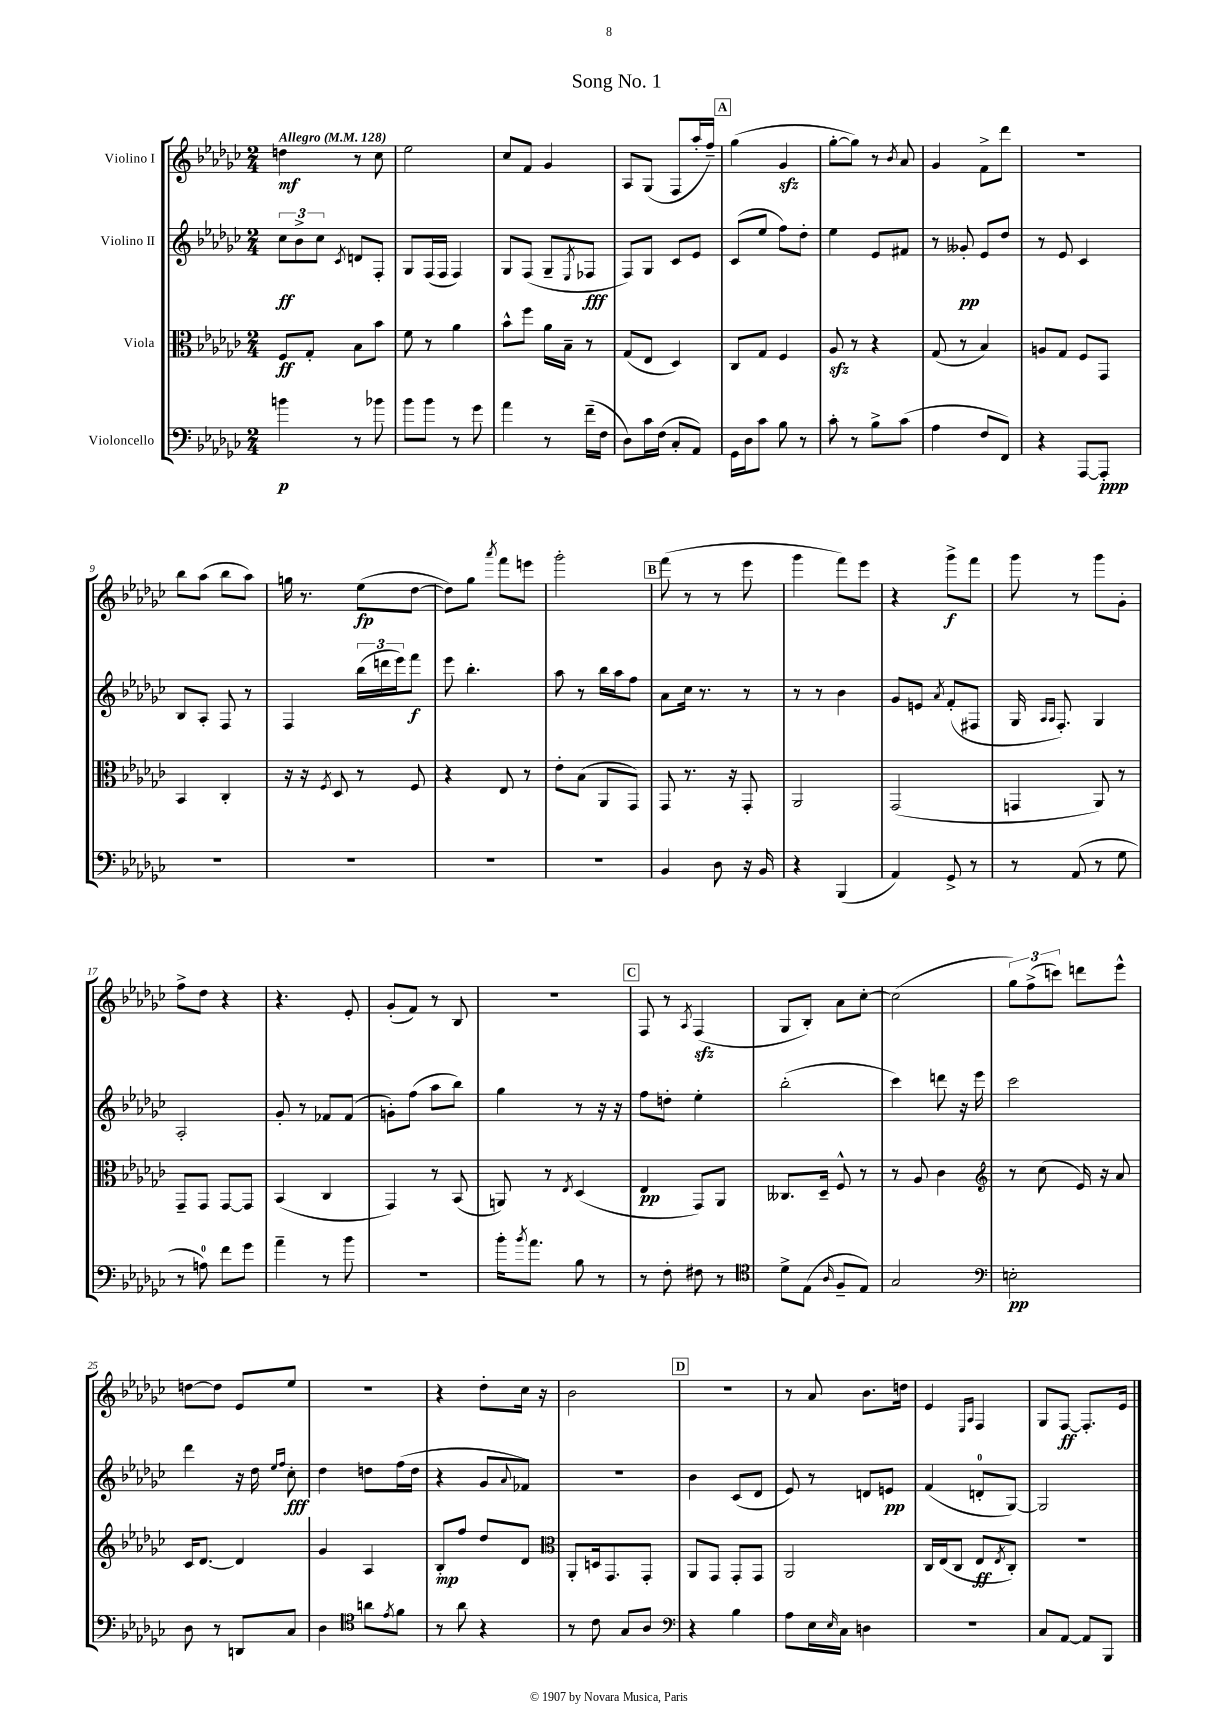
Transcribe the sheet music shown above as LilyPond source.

\header { title = "Song No. 1" }
<<
\new StaffGroup <<
\new Staff = "s0" \with { instrumentName = "Violino I" } {
    \clef treble \key ges \major \numericTimeSignature \time 2/4 \tempo "Allegro" 4 = 128
    d''4\mf r8 ces''8 |
    ees''2 |
    ces''8 f'8 ges'4 |
    aes8 ges8( f8 aes''16-. f''16--) |
    \mark \markup { \box "A" } ges''4( ges'4\sfz |
    ges''8~-. ges''8) r8 \acciaccatura { bes'8 } aes'8 |
    ges'4 f'8-> des'''8 |
    r2 |
    bes''8 aes''8( bes''8 aes''8) |
    g''16 r8. ees''8\fp( des''8~ |
    des''8) ges''8 \acciaccatura { aes'''8 } f'''8 e'''8 |
    ges'''2-. |
    \mark \markup { \box "B" } f'''8( r8 r8 ees'''8 |
    ges'''4 f'''8) ees'''8 |
    r4 ges'''8->\f f'''8 |
    ges'''8 r8 ges'''8 ges'8-. |
    f''8-> des''8 r4 |
    r4. ees'8-. |
    ges'8-.( f'8) r8 bes8 |
    r2 |
    \mark \markup { \box "C" } f8 r8 \acciaccatura { aes8 } f4\sfz( |
    ges8 bes8-.) aes'8 ces''8~-. |
    ces''2( |
    \tuplet 3/2 { ges''8) f''8->( c'''8) } d'''8 ees'''8-^ |
    d''8~ d''8 ees'8 ees''8 |
    r2 |
    r4 des''8-. ces''16 r16 |
    bes'2 |
    \mark \markup { \box "D" } R2 |
    r8 aes'8 bes'8. d''16 |
    ees'4 \grace { ees16 aes16 } f4 |
    ges8 f8~\ff f8.-. ees'16 \bar "|." |
}
\new Staff = "s1" \with { instrumentName = "Violino II" } {
    \clef treble \key ges \major \numericTimeSignature \time 2/4
    \tuplet 3/2 { ces''8\ff bes'8-> ces''8 } \acciaccatura { ces'8 } d'8 f8-. |
    ges8 f16( f16 f4) |
    ges8 f8( ges8-- \acciaccatura { ees8 } fes8\fff |
    f8) ges8 ces'8 ees'8 |
    \mark \markup { \box "A" } ces'8( ees''8 f''8) des''8-. |
    ees''4 ees'8 fis'8 |
    r8 geses'8-.\pp ees'8 des''8 |
    r8 ees'8 ces'4 |
    bes8 aes8-. f8 r8 |
    f4 \tuplet 3/2 { bes''16( d'''16 ees'''16) } f'''8\f |
    ees'''8 bes''4.-. |
    aes''8 r8 bes''16 aes''16 f''8 |
    \mark \markup { \box "B" } aes'8 ces''16 r8. r8 |
    r8 r8 bes'4 |
    ges'8 e'8 \acciaccatura { aes'8 } f'8-.( fis8 |
    ges16 \grace { aes16 aes16 } f8.-.) ges4 |
    aes2-. |
    ges'8-. r8 fes'8 fes'8( |
    g'8-.) f''8( aes''8 bes''8) |
    ges''4 r8 r16 r16 |
    \mark \markup { \box "C" } f''8 d''8-. ees''4-. |
    bes''2-.( |
    ces'''4) d'''8 r16 ees'''16 |
    ces'''2 |
    des'''4 r16 des''16 \grace { ees''16 f''16 } ces''8-.\fff |
    des''4 d''8 f''16( d''16 |
    r4 ges'8 \appoggiatura { aes'8 } fes'8) |
    R2 |
    \mark \markup { \box "D" } bes'4 ces'8( des'8 |
    ees'8) r8 d'8 e'8\pp |
    f'4( d'8-0-. ges8~) |
    ges2 \bar "|." |
}
\new Staff = "s2" \with { instrumentName = "Viola" } {
    \clef alto \key ges \major \numericTimeSignature \time 2/4
    f8\ff ges8-. bes8 bes'8 |
    f'8 r8 aes'4 |
    bes'8-^ f''8 aes'16 bes16-- r8 |
    ges8( ees8 des4) |
    \mark \markup { \box "A" } ces8 ges8 f4 |
    aes8\sfz r8 r4 |
    ges8( r8 bes4) |
    a8 ges8 f8 ges,8 |
    bes,4 ces4-. |
    r16 r16 \acciaccatura { f8 } des8 r8 f8 |
    r4 ees8 r8 |
    ees'8-. bes8( aes,8 ges,8) |
    \mark \markup { \box "B" } ges,8 r8. r16 ges,8-. |
    aes,2 |
    ges,2( |
    g,4 aes,8) r8 |
    ges,8-- ges,8 ges,8~ ges,8 |
    bes,4( ces4 |
    ges,4) r8 bes,8( |
    a,8) r8 \acciaccatura { ees8 } des4( |
    \mark \markup { \box "C" } ees4\pp ges,8) aes,8 |
    ceses8. des16-- f8-^ r8 |
    r8 aes8 ces'4 |
    \clef treble r8 ces''8( ees'16) r16 aes'8 |
    ces'16 des'8.~ des'4 |
    ges'4 aes4 |
    bes8-.\mp f''8 des''8 des'8 |
    \clef alto aes,8-. d16 ges,8. ges,8-. |
    \mark \markup { \box "D" } aes,8 ges,8 ges,8-. ges,8 |
    aes,2 |
    ces16 ees16( ces8 ees8\ff \acciaccatura { ees8 } ces8-.) |
    r2 \bar "|." |
}
\new Staff = "s3" \with { instrumentName = "Violoncello" } {
    \clef bass \key ges \major \numericTimeSignature \time 2/4
    b'4\p r8 bes'8 |
    bes'8 bes'8 r8 ges'8 |
    aes'4 r8 f'16--( f16 |
    des8) ces'16 f16( ces8-. aes,8) |
    \mark \markup { \box "A" } ges,16 des16 ces'8 bes8 r8 |
    ces'8-. r8 bes8-> ces'8( |
    aes4 f8 f,8) |
    r4 aes,,8~ aes,,8-.\ppp |
    R2 |
    R2 |
    R2 |
    R2 |
    \mark \markup { \box "B" } bes,4 des8 r16 bes,16 |
    r4 bes,,4( |
    aes,4) ges,8-> r8 |
    r8 aes,8( r8 ges8 |
    r8 a8-0) f'8 ges'8 |
    aes'4-- r8 bes'8 |
    R2 |
    bes'16-. \acciaccatura { bes'8 } aes'8. bes8 r8 |
    \mark \markup { \box "C" } r8 f8-. fis8 r8 |
    \clef tenor des'8-> ees8( \grace { aes16 } f8-- ees8) |
    ges2 |
    \clef bass e2-.\pp |
    des8 r8 d,8 ces8 |
    des4 \clef tenor a'8 \acciaccatura { ees'8 } f'8 |
    r8 aes'8 r4 |
    r8 ces'8 ges8 aes8 |
    \mark \markup { \box "D" } \clef bass r4 bes4 |
    aes8 ees16 \grace { ees16 } ces16 d4 |
    R2 |
    ces8 aes,8~ aes,8 bes,,8 \bar "|." |
}
>>
>>
